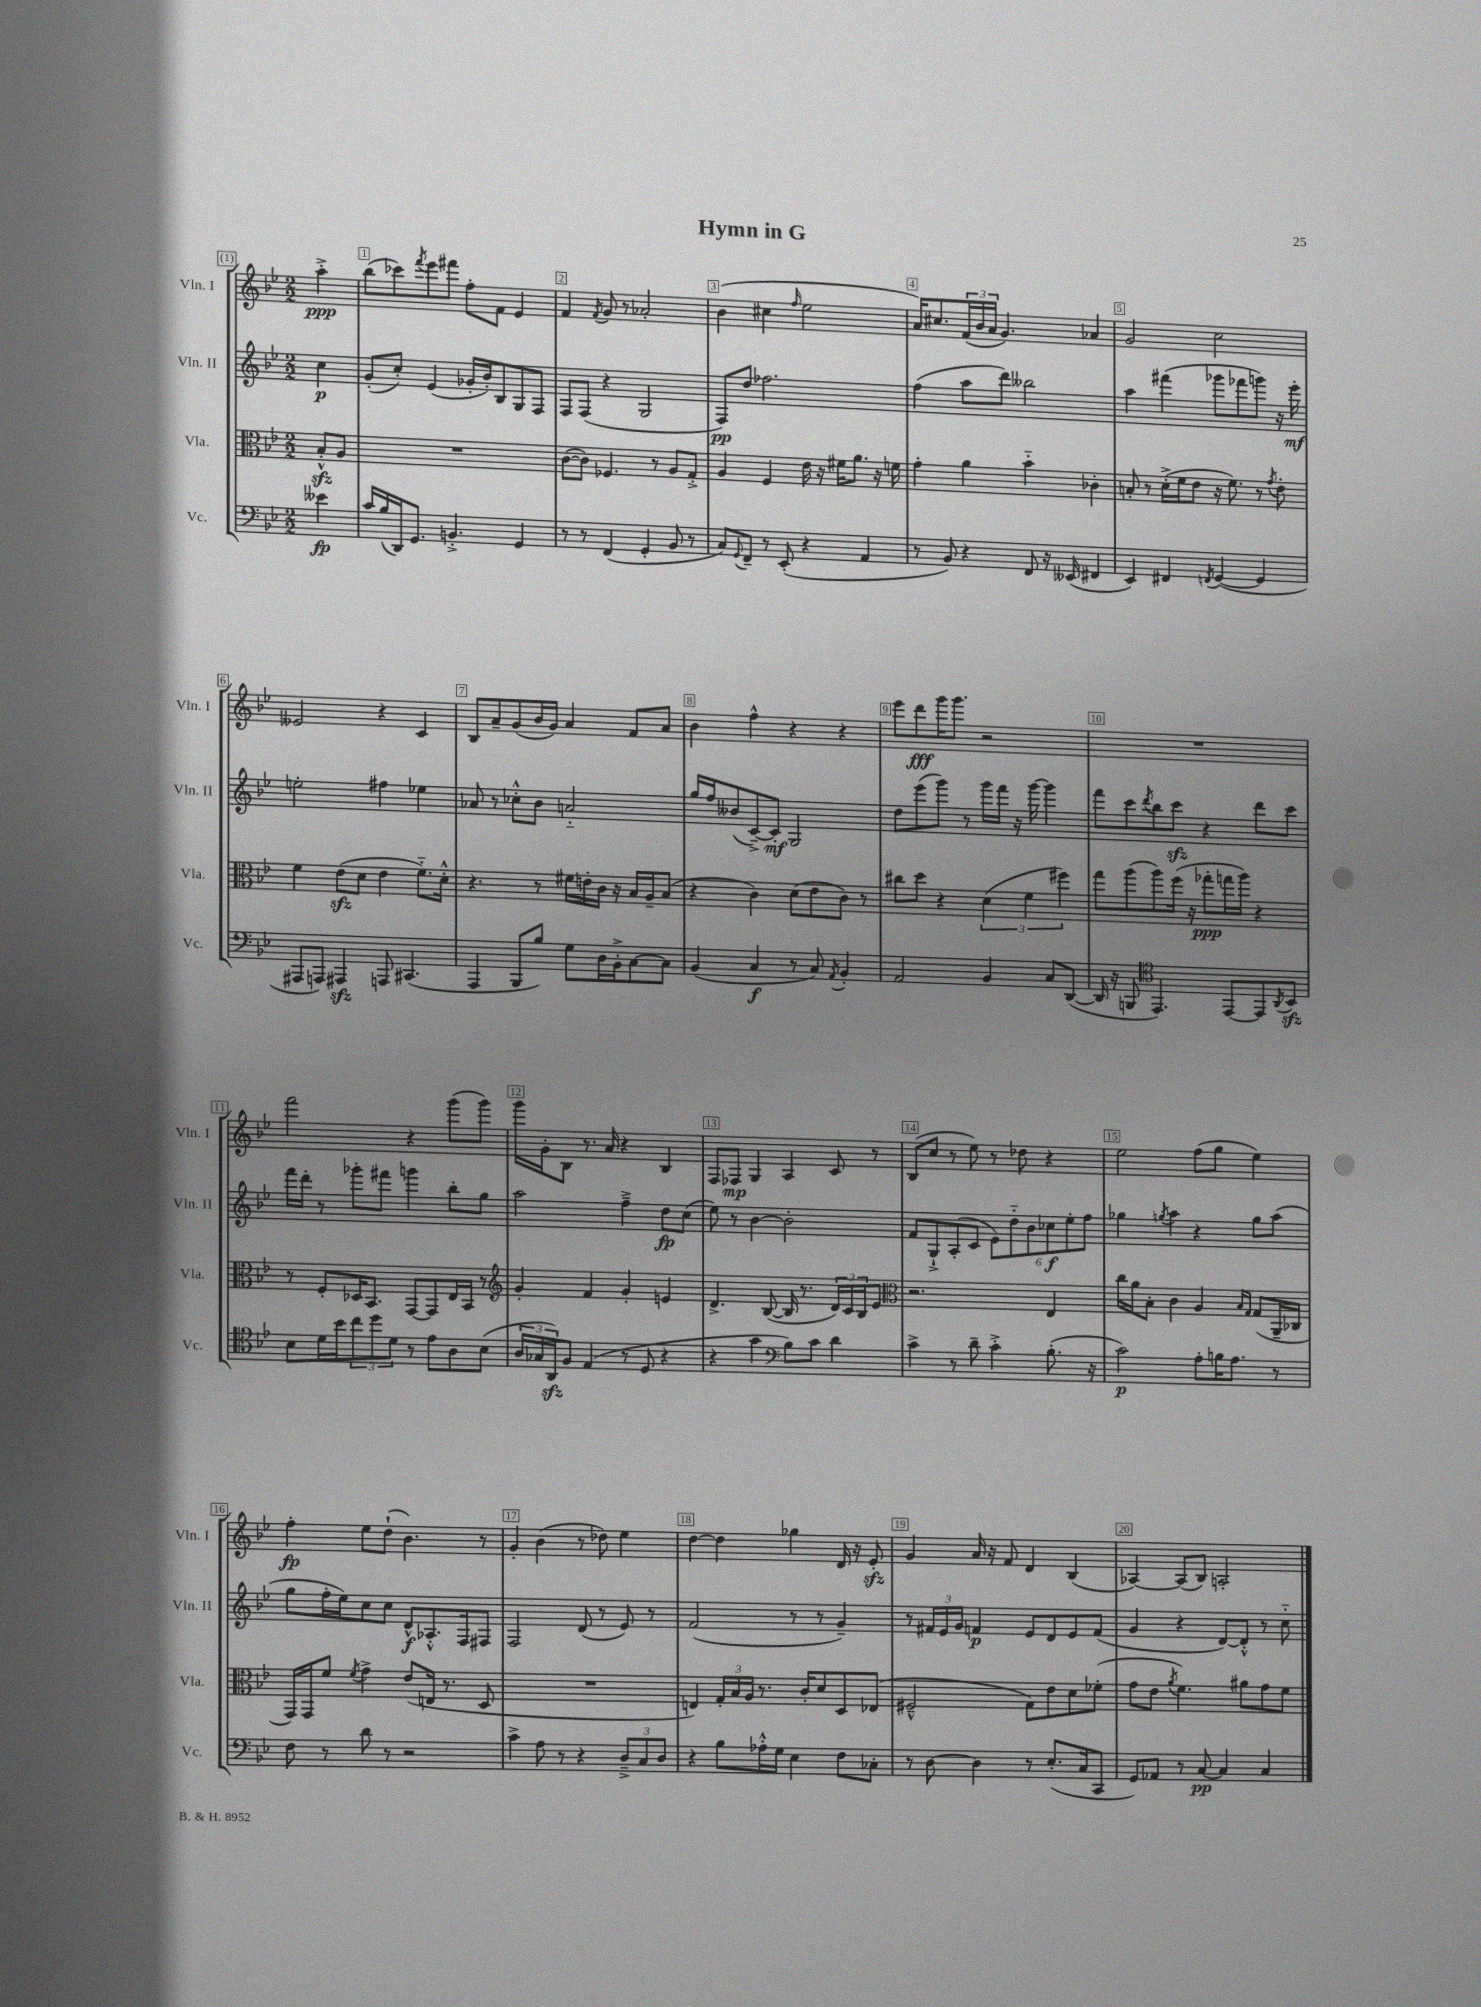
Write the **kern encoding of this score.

**kern	**dynam	**kern	**dynam	**kern	**dynam	**kern	**dynam
*part4	*part4	*part3	*part3	*part2	*part2	*part1	*part1
*staff4	*staff4	*staff3	*staff3	*staff2	*staff2	*staff1	*staff1
*I"Vc.	*	*I"Vla.	*	*I"Vln. II	*	*I"Vln. I	*
*I'Vc.	*	*I'Vla.	*	*I'Vln. II	*	*I'Vln. I	*
*clefF4	*	*clefC3	*	*clefG2	*	*clefG2	*
*k[b-e-]	*	*k[b-e-]	*	*k[b-e-]	*	*k[b-e-]	*
*M2/2	*	*M2/2	*	*M2/2	*	*M2/2	*
=	=	=	=	=	=	=	=
4e--X\	fp	8B-zz'^^/L	.	4cc\	p	4aa'^\	ppp
.	.	8A/J	.	.	.	.	.
=1	=1	=1	=1	=1	=1	=1	=1
16c/LL	.	1r	.	(8g'/L	.	(8bb-\L	.
(16B-/	.	.	.	.	.	.	.
16DD/J)	.	.	.	8cc'/J)	.	8ccc-X\)	.
8.GG/J	.	.	.	.	.	.	.
.	.	.	.	.	.	8qfff/	.
.	.	.	.	(4e-/	.	8eee-\	.
4.BBn'^/	.	.	.	.	.	8fff#X\J	.
.	.	.	.	16g-X'/LL	.	8ff'\L	.
.	.	.	.	16b-'/J)	.	.	.
.	.	.	.	8B-/	.	8f\J	.
4GG/	.	.	.	8G/	.	4e-/	.
.	.	.	.	8F/J	.	.	.
=2	=2	=2	=2	=2	=2	=2	=2
8r	.	([8c\L	.	8F/L	.	4f/	.
8r	.	8c\J])	.	(8F/J	.	.	.
.	.	.	.	.	.	8qf/	.
(4FF/	.	4.F-X/	.	4r	.	8g/	.
.	.	.	.	.	.	8r	.
4GG'/	.	.	.	2G/	.	2a-X'/	.
.	.	8r	.	.	.	.	.
8BB-/	.	8A/L	.	.	.	.	.
8r	.	8G'^/J	.	.	.	.	.
=3	=3	=3	=3	=3	=3	=3	=3
8C/L)	.	4A/	.	8F/L)	pp	(4b-\	.
8qqGG/	.	.	.	.	.	.	.
8FF~/J	.	.	.	8dd/J	.	.	.
8r	.	4F/	.	2.ff-X\	.	4cc#X\	.
(8EE-'/	.	.	.	.	.	.	.
.	.	.	.	.	.	16qqff/	.
4r	.	16e-\	.	.	.	2ee-\	.
.	.	16r	.	.	.	.	.
.	.	16f#X\KL	.	.	.	.	.
.	.	8.a\J	.	.	.	.	.
4AA/	.	.	.	.	.	.	.
.	.	16r	.	.	.	.	.
.	.	16fn\	.	.	.	.	.
=4	=4	=4	=4	=4	=4	=4	=4
8r	.	4g'\	.	(4ff\	.	16a/KL)	.
.	.	.	.	.	.	8.cc#X/	.
8BB-/)	.	.	.	.	.	.	.
4r	.	4a\	.	8aa\L	.	(24f/L	.
.	.	.	.	.	.	24b-/	.
.	.	.	.	.	.	24a/JJ	.
.	.	.	.	8ddd\J)	.	4.g/)	.
8FF/	.	4b-\	.	2bb--X\	.	.	.
16r	.	.	.	.	.	.	.
(16EE--X/	.	.	.	.	.	.	.
4FF#X/	.	4c-X'\	.	.	.	4a-X/	.
=5	=5	=5	=5	=5	=5	=5	=5
4EE-/)	.	8Bn'/	.	4aa\	.	2g/	.
.	.	8r	.	.	.	.	.
4FF#X/	.	(16d'^\LL	.	(4fff#X\	.	.	.
.	.	16f\J	.	.	.	.	.
.	.	8e-\J	.	.	.	.	.
8qFFn/	.	.	.	.	.	.	.
([4GG/	.	16r	.	8ggg-X\L	.	2cc\	.
.	.	8.f\)	.	.	.	.	.
.	.	.	.	8fff-X\	.	.	.
4GG/]	.	8r	.	8gggn\J)	.	.	.
.	.	8qg/	.	.	.	.	.
.	.	8e-'\	.	16r	.	.	.
.	.	.	.	16eee-'\	mf	.	.
!!LO:LB:g=z
=6	=6	=6	=6	=6	=6	=6	=6
8AAA#X/L	.	4f\	.	2een'\	.	2e--X/	.
8AAAn/J)	.	.	.	.	.	.	.
4AAA#Xzz/	.	(8e-zz\L	.	.	.	.	.
.	.	8d\J	.	.	.	.	.
8AAAn/	.	4e-\	.	4ff#X\	.	4r	.
(4.CC#X/	.	.	.	.	.	.	.
.	.	8.f\L)	.	4ee-X\	.	4c/	.
.	.	16d'^^\Jk	.	.	.	.	.
=7	=7	=7	=7	=7	=7	=7	=7
4AAA/	.	4.r	.	8a-X/	.	8B-/L	.
.	.	.	.	8r	.	8a~/	.
8BBB-/L	.	.	.	8cc-X'^^\L	.	(8g/	.
8B-/J)	.	8r	.	8b-\J	.	16b-/L	.
.	.	.	.	.	.	16g/JJ)	.
8G\L	.	16f#X\LL	.	2an/	.	4a/	.
.	.	16en'\	.	.	.	.	.
16D\L	.	16c\JJ	.	.	.	.	.
16BB-'^\J	.	16r	.	.	.	.	.
[8C\	.	16B-/LL	.	.	.	8f/L	.
.	.	16A~/J	.	.	.	.	.
8C\J]	.	(8B-/J	.	.	.	8a/J	.
=8	=8	=8	=8	=8	=8	=8	=8
(4BB-/	.	4r	.	16gg/LL	.	4b-\	.
.	.	.	.	16ff/J	.	.	.
.	.	.	.	(8b--X/	.	.	.
4C/	f	4c\)	.	[8c~^/)	.	4ff^^\	.
.	.	.	.	8c'/J]	mf	.	.
8r	.	(8d\L	.	2G/	.	4r	.
8C/)	.	8e-\	.	.	.	.	.
8qAA/	.	.	.	.	.	.	.
4BB-'/	.	8c\J)	.	.	.	4r	.
.	.	8r	.	.	.	.	.
=9	=9	=9	=9	=9	=9	=9	=9
2AA/	.	8cc#X\L	.	8dd\L	.	8eee-\L	.
.	.	8dd\J	.	(8eee-\	.	8ddd\	fff
.	.	4r	.	8ggg\J)	.	16ggg\K	.
.	.	.	.	.	.	8.ggg\J	.
.	.	.	.	8r	.	.	.
4BB-/	.	(6d\	.	16ggg\LL	.	2r	.
.	.	.	.	16fff\JJ	.	.	.
.	.	.	.	16r	.	.	.
.	.	6f\	.	.	.	.	.
.	.	.	.	[16ggg\	.	.	.
8C/L	.	.	.	4ggg\]	.	.	.
.	.	6ff#X\)	.	.	.	.	.
([8DD/J	.	.	.	.	.	.	.
=10	=10	=10	=10	=10	=10	=10	=10
16DD/]	.	8gg\L	.	8fff\L	.	1r	.
16r	.	.	.	.	.	.	.
8BBBn/	.	(8aa\	.	8ccc\	.	.	.
*clefC4	*	*	*	*	*	*	*
.	.	.	.	8qddd/	.	.	.
4.EE-/)	.	8aa\)	.	8bb-\	.	.	.
.	.	(16ff\Jk	.	8ccczz\J	.	.	.
.	.	16r	.	.	.	.	.
.	.	8gg-X'\L	ppp	4r	.	.	.
[8EE-/L	.	16ggn\L	.	.	.	.	.
.	.	16aa\JJ)	.	.	.	.	.
8EE-/]	.	4r	.	8ddd\L	.	.	.
8qAA/	.	.	.	.	.	.	.
8BB-zz/J	.	.	.	8ccc\J	.	.	.
!!LO:LB:g=z
=11	=11	=11	=11	=11	=11	=11	=11
8B-\L	.	8r	.	16fff\LL	.	2fff\	.
.	.	.	.	16ddd'\JJ	.	.	.
16d\L	.	8F'/L	.	8r	.	.	.
16b-\J	.	.	.	.	.	.	.
12cc\	.	16D-X/K	.	8ggg-X'\L	.	.	.
.	.	8.BB-/J	.	.	.	.	.
12dd\	.	.	.	.	.	.	.
.	.	.	.	8fff#X\J	.	.	.
12d\J	.	.	.	.	.	.	.
8r	.	[8GG/L	.	4gggn\	.	4r	.
8e-\L	.	8GG/]	.	.	.	.	.
8A\	.	16E-/L	.	8bb-'\L	.	(8ggg\L	.
.	.	16BB-/JJ	.	.	.	.	.
(8B-\J	.	8r	.	8gg\J	.	8ggg\J)	.
=12	=12	=12	=12	=12	=12	=12	=12
*	*	*clefG2	*	*	*	*	*
24A/LL	.	4g'/	.	2aa\	.	16ggg\LL	.
24G-X/	.	.	.	.	.	.	.
.	.	.	.	.	.	16g'\J	.
24AAzz/J)	.	.	.	.	.	.	.
8F/J	.	.	.	.	.	8B-\J	.
(4E-/	.	4f/	.	.	.	8.r	.
.	.	.	.	.	.	16a/	.
8r	.	4g'/	.	4ff~^\	.	4r	.
8D/	.	.	.	.	.	.	.
4r	.	4en/	.	8dd\L	fp	4B-/	.
.	.	.	.	(8cc\J	.	.	.
=13	=13	=13	=13	=13	=13	=13	=13
4r	.	4.d^/	.	8ee-\)	.	8F/L	.
.	.	.	.	8r	.	8F-X/J	mp
4g\	.	.	.	[4b-\	.	4G/	.
.	.	([8B-/	.	.	.	.	.
*clefF4	*	*	*	*	*	*	*
8B-\L)	.	16B-/]	.	2b-'\]	.	4A/	.
.	.	8.r	.	.	.	.	.
8c\J	.	.	.	.	.	.	.
4d\	.	24d/LL)	.	.	.	8c/	.
.	.	24c/	.	.	.	.	.
.	.	24B-/J	.	.	.	.	.
.	.	8e-/J	.	.	.	8r	.
=14	=14	=14	=14	=14	=14	=14	=14
*	*	*clefC3	*	*	*	*	*
4c^\	.	2.r	.	8f/L	.	(8B-/L	.
.	.	.	.	8G`^/	.	8cc/J	.
8r	.	.	.	(8A'/	.	8r	.
8d~\	.	.	.	8c/J	.	8ee-\)	.
4c'^\	.	.	.	12e-\L)	.	8r	.
.	.	.	.	12dd\	.	.	.
.	.	.	.	.	.	8dd-X\	.
.	.	.	.	12b-\	.	.	.
(8.B-'\	.	4E-/	.	12cc-X\	f	4r	.
.	.	.	.	12ee-'\	.	.	.
.	.	.	.	12ff\J	.	.	.
16r	.	.	.	.	.	.	.
=15	=15	=15	=15	=15	=15	=15	=15
2c\)	p	16cc\LL	.	4gg-X\	.	2ee-\	.
.	.	16a\J	.	.	.	.	.
.	.	8B-'\J	.	.	.	.	.
.	.	.	.	8qggn/	.	.	.
.	.	4c\	.	4aa\	.	.	.
8A'\L	.	4A/	.	4r	.	(8ff\L	.
16Bn\K	.	.	.	.	.	8gg\J	.
8.A\J	.	.	.	.	.	.	.
.	.	16qqB-/LL	.	.	.	.	.
.	.	16qqG/JJ	.	.	.	.	.
.	.	(8G/L	.	8gg\L	.	4ee-\)	.
8r	.	16AA~/L	.	(8aa\J	.	.	.
.	.	16C-X/JJ	.	.	.	.	.
!!LO:LB:g=z
=16	=16	=16	=16	=16	=16	=16	=16
8F\	.	16GG/LL)	.	8gg\L	.	4ff'\	fp
.	.	16GG/J	.	.	.	.	.
8r	.	8f/J	.	16ff'\L	.	.	.
.	.	.	.	16ee-\J)	.	.	.
.	.	8qf/	.	.	.	.	.
8d\	.	4g^\	.	8cc\	.	8ee-\L	.
8r	.	.	.	8cc\J	.	(8dd`\J	.
2r	.	(8e-/L	.	8d^^/L	f	4.b-\)	.
.	.	16En/Jk	.	8.A-X'^^/	.	.	.
.	.	8.r	.	.	.	.	.
.	.	.	.	16F/k	.	.	.
.	.	8D/	.	8F#X/J	.	8r	.
=17	=17	=17	=17	=17	=17	=17	=17
4c^\	.	1r	.	2F/	.	4g'/	.
8A\	.	.	.	.	.	(4b-\	.
8r	.	.	.	.	.	.	.
4r	.	.	.	(8d/	.	8r	.
.	.	.	.	8r	.	8dd-X\)	.
12D~^/L	.	.	.	8e-/)	.	4ee-\	.
12C/	.	.	.	.	.	.	.
.	.	.	.	8r	.	.	.
12D/J	.	.	.	.	.	.	.
=18	=18	=18	=18	=18	=18	=18	=18
4r	.	4En/)	.	(2f/	.	[4dd\	.
8B-\L	.	24G'/LL	.	.	.	4dd\]	.
.	.	24B-/	.	.	.	.	.
.	.	24A/JJ	.	.	.	.	.
16A-X'^^\L	.	8.r	.	.	.	.	.
16G\JJ	.	.	.	.	.	.	.
4E-\	.	.	.	8r	.	4gg-X\	.
.	.	16c'/KL	.	.	.	.	.
.	.	8d/	.	8r	.	.	.
8F\L	.	8D/	.	4g~/)	.	16d/	.
.	.	.	.	.	.	16r	.
8C-X'\J	.	(8E-X/J	.	.	.	8e-zz'/	.
=19	=19	=19	=19	=19	=19	=19	=19
8r	.	2F#X~^^/	.	8r	.	4g/	.
[8D\	.	.	.	24f#X/LL	.	.	.
.	.	.	.	24e-/	.	.	.
.	.	.	.	24g/JJ	.	.	.
4D\]	.	.	.	4fn/	p	16a/	.
.	.	.	.	.	.	16r	.
.	.	.	.	.	.	8f/	.
8r	.	8G\L)	.	8e-/L	.	4d/	.
(8.E-'/L	.	8e-\	.	8d/	.	.	.
.	.	8d\	.	8e-/	.	(4B-/	.
16C/k	.	.	.	.	.	.	.
8CC/J	.	(8f-X'\J	.	(8f/J	.	.	.
=20	=20	=20	=20	=20	=20	=20	=20
8GG/L)	.	8g\L	.	4g/	.	[4A-X/)	.
8AA-X/J	.	8e-\J	.	.	.	.	.
.	.	8qa/	.	.	.	.	.
8r	.	4.f\)	.	4r	.	(8A-/L]	.
[8C/	pp	.	.	.	.	8B-/J)	.
4C/]	.	.	.	[8d/L)	.	2An'/	.
.	.	8a#X\L	.	8d'^^/J]	.	.	.
4C/	.	8g\	.	8r	.	.	.
.	.	8f\J	.	8cc\	.	.	.
==	==	==	==	==	==	==	==
*-	*-	*-	*-	*-	*-	*-	*-
